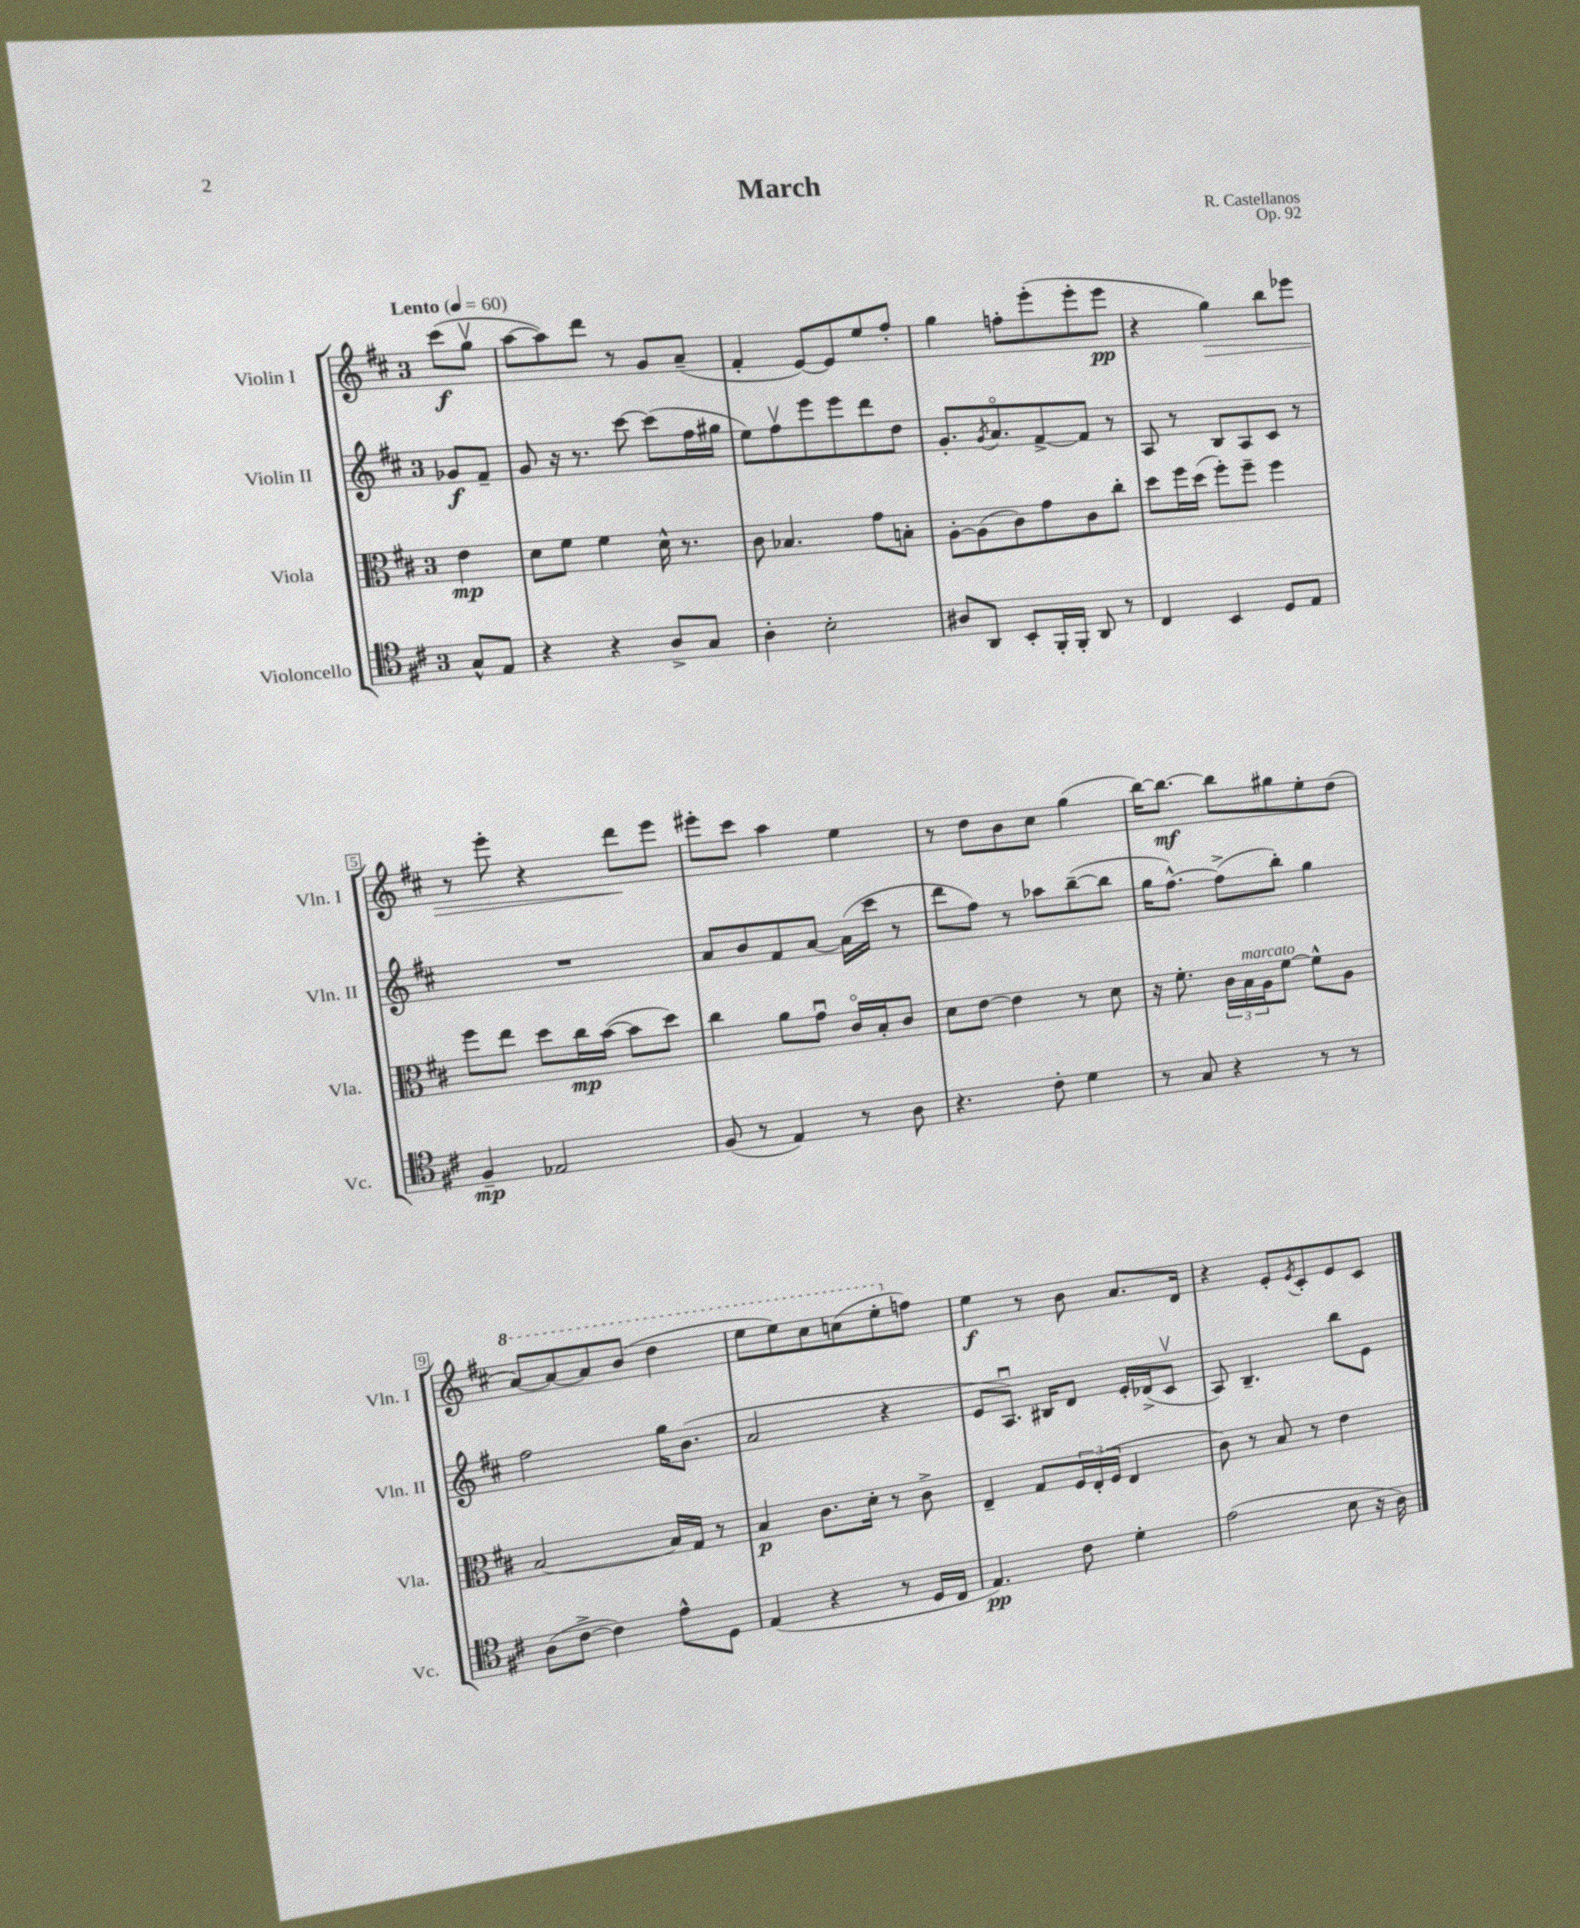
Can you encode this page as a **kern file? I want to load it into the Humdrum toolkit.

**kern	**dynam	**kern	**dynam	**kern	**dynam	**kern	**dynam
*part4	*part4	*part3	*part3	*part2	*part2	*part1	*part1
*staff4	*staff4	*staff3	*staff3	*staff2	*staff2	*staff1	*staff1
*I"Violoncello	*	*I"Viola	*	*I"Violin II	*	*I"Violin I	*
*I'Vc.	*	*I'Vla.	*	*I'Vln. II	*	*I'Vln. I	*
*clefC4	*	*clefC3	*	*clefG2	*	*clefG2	*
*k[f#c#]	*	*k[f#c#]	*	*k[f#c#]	*	*k[f#c#]	*
*M3/4	*	*M3/4	*	*M3/4	*	*M3/4	*
*MM60	*	*MM60	*	*MM60	*	*MM60	*
=	=	=	=	=	=	=	=
!	!	!	!	!	!	!LO:TX:a:B:t=Lento	!
8G^^/L	.	4e\	mp	8g-X/L	f	(8ccc#\L	f
8E/J	.	.	.	8f#~/J	.	8ggv\J	.
=1	=1	=1	=1	=1	=1	=1	=1
4r	.	8d\L	.	8g/	.	[8aa\L	.
.	.	8f#\J	.	16r	.	8aa\])	.
.	.	.	.	8.r	.	.	.
4r	.	4f#\	.	.	.	8ddd\J	.
.	.	.	.	[8ccc#\	.	8r	.
8A^/L	.	16d^^\	.	(8ccc#\L]	.	8g/L	.
.	.	8.r	.	.	.	.	.
8G/J	.	.	.	16ff#\L	.	(8a~/J	.
.	.	.	.	16gg#X\JJ	.	.	.
=2	=2	=2	=2	=2	=2	=2	=2
4A'\	.	8c#\	.	8ee\L)	.	4f#'/	.
.	.	4.B-X/	.	8ff#v\	.	.	.
2B'\	.	.	.	8eee\	.	[8e/L)	.
.	.	.	.	8eee\	.	8e/]	.
.	.	8g\L	.	8ddd\	.	8ee/	.
.	.	8Bn'\J	.	8dd\J	.	8ff#'/J	.
=3	=3	=3	=3	=3	=3	=3	=3
8A#X/L	.	[8A'\L	.	8.g'/L	.	4gg\	.
8AA/J	.	(8A\]	.	.	.	.	.
.	.	.	.	8qg/	.	.	.
.	.	.	.	8.a/	.	.	.
8BB'/L	.	8c#\)	.	.	.	8ffn'\L	.
16FF#'/L	.	8g\	.	[8f#^/	.	(8eee'\	.
16FF#'/JJ	.	.	.	.	.	.	.
8AA/	.	8c#\	.	8f#/J]	.	8eee'\	.
8r	.	8cc#'\J	.	8r	.	8eee\J	pp
=4	=4	=4	=4	=4	=4	=4	=4
4C#/	.	8dd\L	.	8A/	.	4r	.
.	.	16ff#\L	.	8r	.	.	.
.	.	(16dd\JJ	.	.	.	.	.
!	!	!	!	!	!	!	!LO:HP:b
4BB/	.	8ff#'\L)	.	8B/L	.	4gg\)	>
.	.	8ff#~\J	.	8A/	.	.	.
8D/L	.	4ff#\	.	8c#/J	.	8bb\L	.
8E/J	.	.	.	8r	.	8eee-X\J	.
!!LO:LB:g=z
=5	=5	=5	=5	=5	=5	=5	=5
4F#~/	mp	8ff#\L	.	2.r	.	8r	.
.	.	8ee\J	.	.	.	8eee'\	.
2E-X/	.	8dd\L	.	.	.	4r	.
.	.	16cc#\L	mp	.	.	.	.
.	.	([16b\JJ	.	.	.	.	.
.	.	8b\L]	.	.	.	8ddd\L	.
.	.	8dd\J)	.	.	.	8eee\J	]
=6	=6	=6	=6	=6	=6	=6	=6
(8F#/	.	4cc#\	.	8a/L	.	8eee#X'\L	.
8r	.	.	.	8b/	.	8ccc#\J	.
4E/)	.	8a\L	.	8f#/	.	4aa\	.
.	.	8gu\J	.	[8a/J	.	.	.
8r	.	16c#/LL	.	(16a\LL]	.	4ee\	.
.	.	16B'/J	.	16ccc#\JJ	.	.	.
8A\	.	8c#/J	.	8r	.	.	.
=7	=7	=7	=7	=7	=7	=7	=7
4.r	.	8d\L	.	8ddd\L	.	8r	.
.	.	[8e\J	.	8ff#\J)	.	8dd\L	.
.	.	4e\]	.	8r	.	8b\	.
8c#'\	.	.	.	8aa-X\L	.	8cc#\J	.
4d\	.	8r	.	([8bb~\	.	(4gg\	.
.	.	8d\	.	8bb\J]	.	.	.
=8	=8	=8	=8	=8	=8	=8	=8
8r	.	16r	.	16gg\KL	.	[16bb\KL)	.
.	.	8.f#'\	.	[8.ff#^^\J)	.	8.bb\J_	mf
8G/	.	.	.	.	.	.	.
4r	.	24c#\LL	.	(8ff#^\L]	.	8bb\L]	.
!	!	!LO:TX:a:i:t=marcato	!	!	!	!	!
.	.	24B\	.	.	.	.	.
.	.	24A\J	.	.	.	.	.
.	.	[8f#\J	.	8bb'\J)	.	8gg#X\	.
8r	.	8f#^^\L]	.	4gg\	.	8ee'\	.
8r	.	8A\J	.	.	.	(8dd\J	.
!!LO:LB:g=z
=9	=9	=9	=9	=9	=9	=9	=9
*	*	*	*	*	*	*8va	*
(8A\L	.	[2B/	.	2ff#\	.	[8aa/L)	.
[8c#^\J	.	.	.	.	.	8aa/_	.
4c#\])	.	.	.	.	.	8aa/]	.
.	.	.	.	.	.	(8bb/J	.
8e^^\L	.	16B/LL]	.	16gg\KL	.	4ddd\	.
.	.	16G/JJ	.	(8.b\J	.	.	.
8D\J	.	8r	.	.	.	.	.
=10	=10	=10	=10	=10	=10	=10	=10
(4E/	.	4B/	p	2a/	.	8eee\L	.
.	.	.	.	.	.	8eee\)	.
4r	.	8.c#\L	.	.	.	8ccc#\	.
.	.	.	.	.	.	(8cccn\	.
.	.	16d'\Jk	.	.	.	.	.
8r	.	8r	.	4r	.	8eee'\	.
*	*	*	*	*	*	*X8va	*
16D/LL	.	8c#^\	.	.	.	8ffn\J)	.
16C#/JJ	.	.	.	.	.	.	.
=11	=11	=11	=11	=11	=11	=11	=11
4.E/)	pp	4E~/	.	8e/L	.	4ee\	f
.	.	.	.	8.Au/J)	.	.	.
.	.	8G/L	.	.	.	8r	.
.	.	.	.	16B#X/KL	.	.	.
8c#\	.	24F#/L	.	8d/J	.	8b\	.
.	.	(24E'/	.	.	.	.	.
.	.	24F#/JJ	.	.	.	.	.
4d'\	.	4E/	.	16e'/LL	.	8.a/L	.
.	.	.	.	(16d-X^/J	.	.	.
.	.	.	.	8c#v/J	.	.	.
.	.	.	.	.	.	16d/Jk	.
=12	=12	=12	=12	=12	=12	=12	=12
(2e\	.	8c#\)	.	8A/)	.	4r	.
.	.	8r	.	4.B~/	.	.	.
.	.	8B/	.	.	.	8e'/L	.
.	.	.	.	.	.	8qe/	.
.	.	8r	.	.	.	8c#'/	.
8B\	.	4e\	.	8bb\L	.	8e/	.
16r	.	.	.	8e\J	.	8c#/J	.
16A\)	.	.	.	.	.	.	.
==	==	==	==	==	==	==	==
*-	*-	*-	*-	*-	*-	*-	*-
